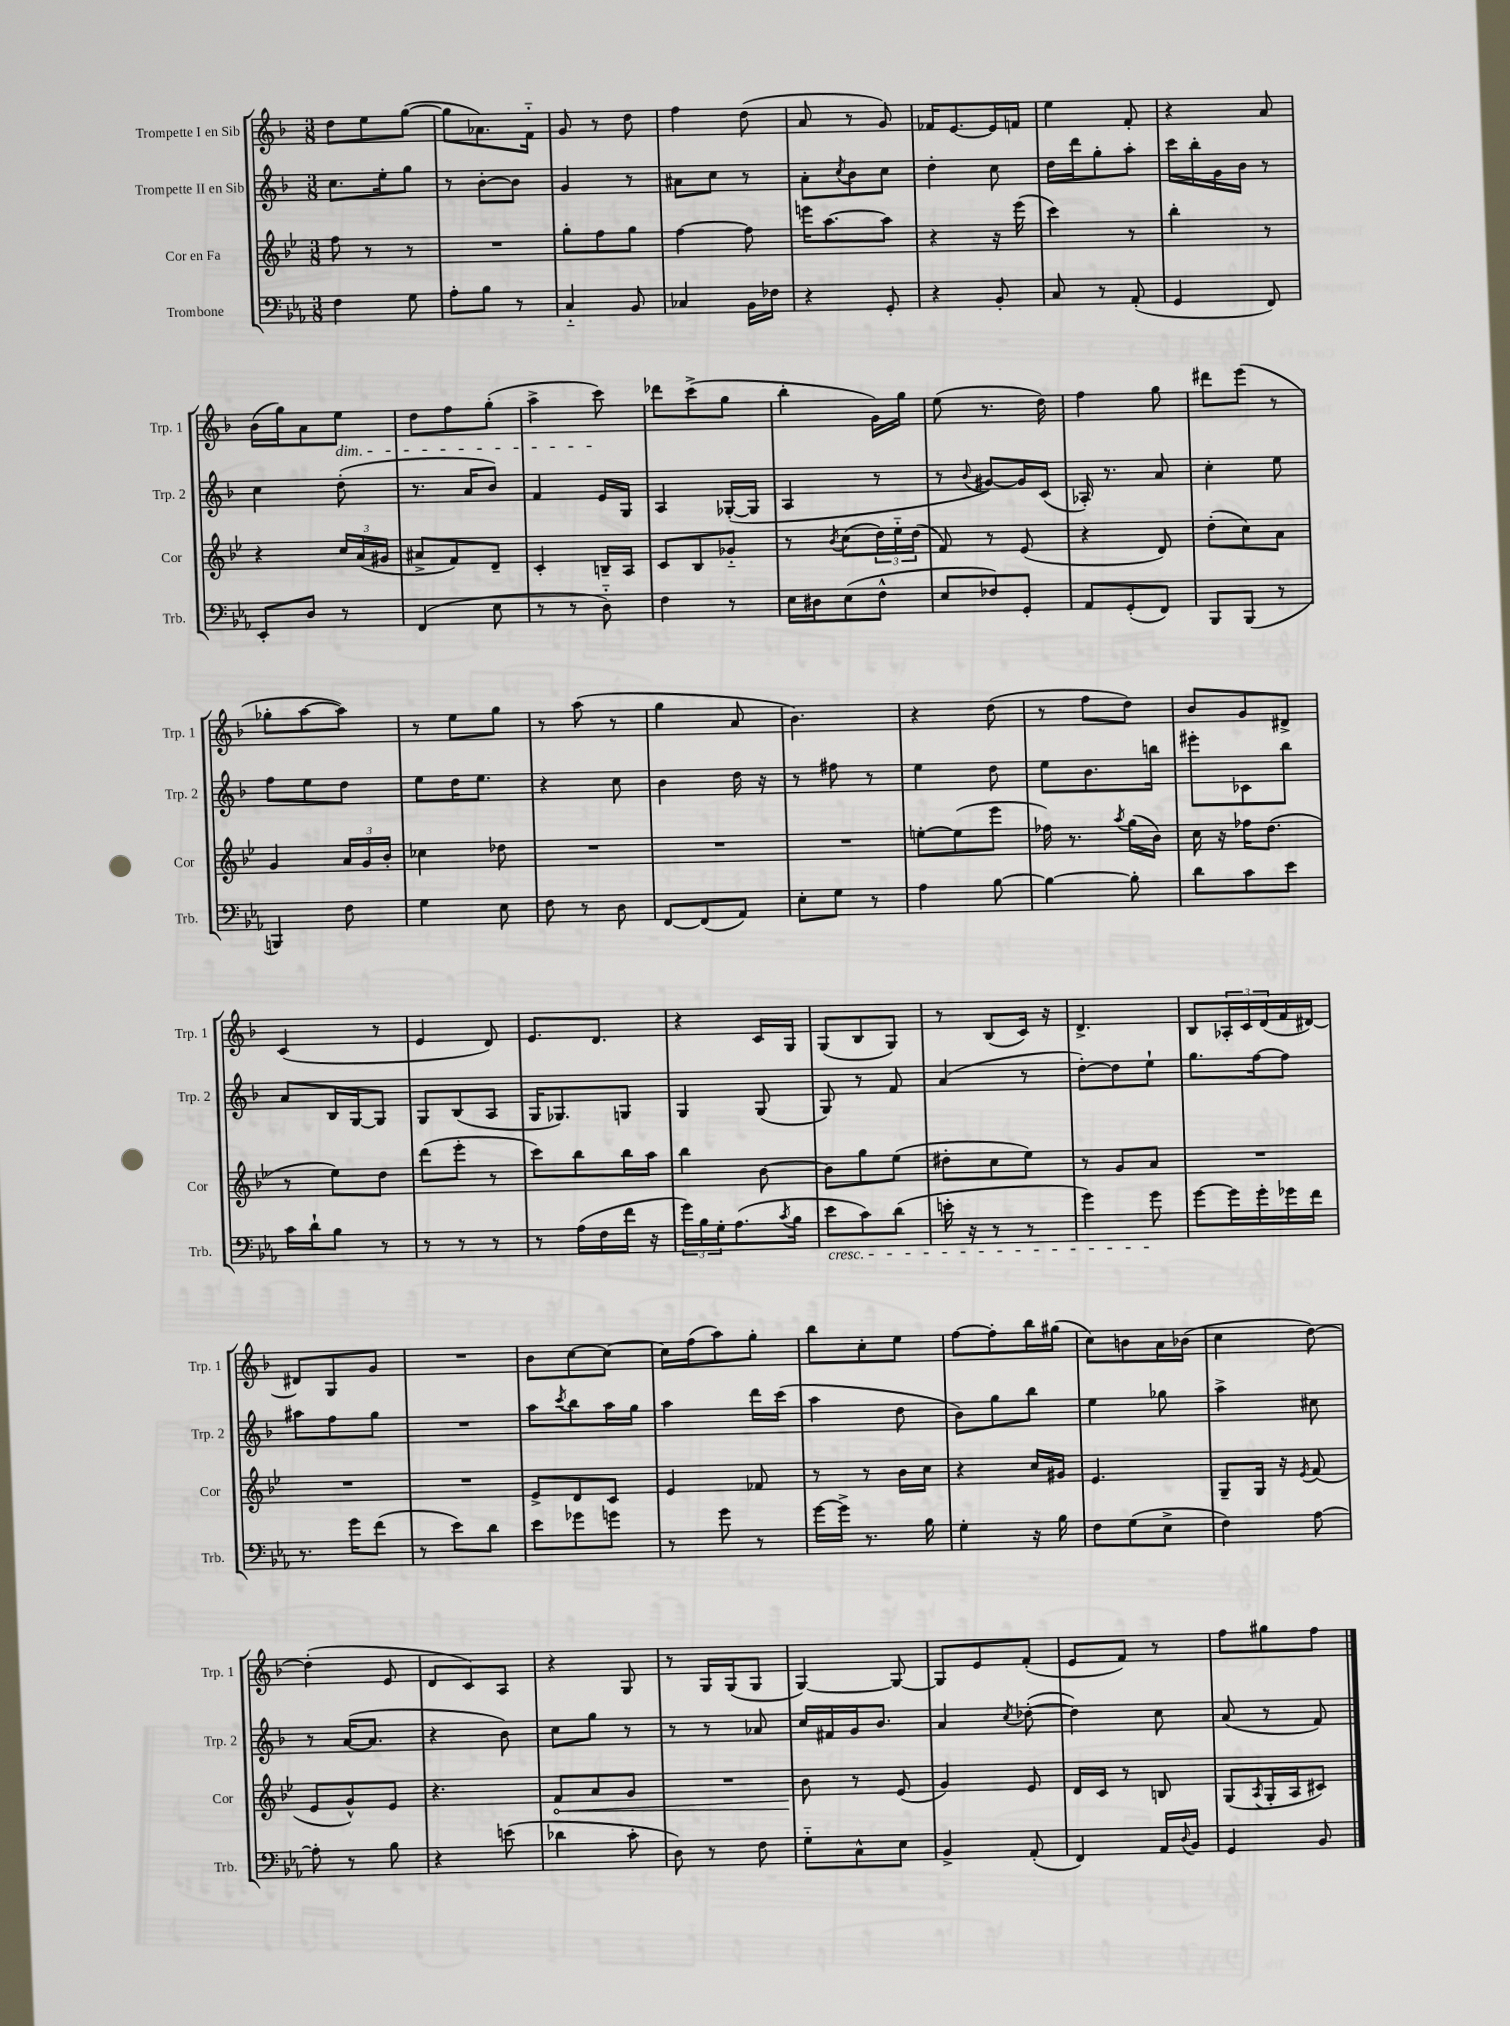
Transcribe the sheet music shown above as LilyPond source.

<<
\new StaffGroup <<
\new Staff = "s0" \with { instrumentName = "Trompette I en Sib" shortInstrumentName = "Trp. 1" } {
    \clef treble \key f \major \numericTimeSignature \time 3/8
    d''8 e''8 g''8~( |
    g''8 aes'8.) f'16-_ |
    g'8 r8 d''8 |
    f''4 d''8( |
    a'8 r8 g'8) |
    fes'16 e'8.~ e'16 f'16 |
    e''4 f'8-. |
    r4 a'8 |
    bes'16( g''16) a'8 e''8\dim |
    d''8 f''8 g''8-.( |
    a''4-> c'''8\!) |
    des'''8 c'''8->( g''8 |
    bes''4-. g'16) g''16 |
    e''8( r8. d''16) |
    f''4 g''8 |
    dis'''8 e'''8( r8 |
    ges''8-. a''8~ a''8) |
    r8 e''8 g''8 |
    r8 a''8( r8 |
    g''4 a'8 |
    bes'4.) |
    r4 d''8( |
    r8 f''8 d''8) |
    bes'8 g'8 dis'8-> |
    c'4( r8 |
    e'4 d'8) |
    e'8. d'8. |
    r4 c'16 g16 |
    g8( bes8 g8) |
    r8 bes8( c'16) r16 |
    d'4.-> |
    bes8 \tuplet 3/2 { aes16-. c'16 d'16( } f'16 dis'16~) |
    dis'8 g8 g'8 |
    R4. |
    bes'8 c''8~ c''8~ |
    c''16 f''16( a''8) g''8-. |
    bes''8 c''8-. e''8 |
    f''8~ f''8-. bes''16 gis''16( |
    c''8) b'8 a'16 bes'16( |
    c''4 d''8~) |
    d''4-.( e'8 |
    d'8 c'8) a8 |
    r4 g8 |
    r8 g16 g16( g8 |
    g4~) g8~ |
    g8 e'8 f'8-.( |
    e'8 f'8) r8 |
    f''8 gis''8 f''8 \bar "|." |
}
\new Staff = "s1" \with { instrumentName = "Trompette II en Sib" shortInstrumentName = "Trp. 2" } {
    \clef treble \key f \major \numericTimeSignature \time 3/8
    c''8. e''16-. g''8 |
    r8 bes'8~-. bes'8 |
    g'4 r8 |
    ais'8 c''8 r8 |
    a'8-. \acciaccatura { c''8 } bes'8 c''8 |
    d''4-. c''8 |
    d''16 d'''16 g''8-. a''8-. |
    c'''16 bes''16-. g'16 bes'16 r8 |
    c''4 d''8-.( |
    r8. a'16 bes'8) |
    f'4 e'16 g16 |
    a4 ges16~-.( ges16 |
    a4 r8 |
    r8 \appoggiatura { bes'8 } gis'8~) gis'16 c'16( |
    aes16-.) r8. a'8 |
    c''4-. e''8 |
    f''8 e''8 d''8 |
    e''8 d''16 e''8. |
    r4 c''8 |
    bes'4 d''16 r16 |
    r8 fis''8 r8 |
    e''4 d''8 |
    e''8 bes'8. b''16 |
    eis'''8-. ces'8 bes''8 |
    a'8 bes16 g16~ g8 |
    g8 bes8( a8 |
    g16 ges8.) g8 |
    g4 g8( |
    g8) r8 f'8 |
    a'4( r8 |
    d''8~-.) d''8 e''8-! |
    g''8. f''16~ f''8 |
    ais''8 f''8 g''8 |
    R4. |
    a''8 \acciaccatura { c'''8 } bes''8 a''16 g''16 |
    a''4 d'''16 c'''16( |
    a''4 d''8 |
    bes'8) g''8 bes''8 |
    e''4 ges''8 |
    a''4-> cis''8 |
    r8 a'16~( a'8. |
    r4 bes'8) |
    c''8 g''8 r8 |
    r8 r8 aes'8 |
    c''16 fis'16 g'16 bes'8. |
    a'4 \acciaccatura { c''8 } des''8~-.( |
    des''4) c''8 |
    a'8( r8 f'8) \bar "|." |
}
\new Staff = "s2" \with { instrumentName = "Cor en Fa" shortInstrumentName = "Cor" } {
    \clef treble \key bes \major \numericTimeSignature \time 3/8
    f''8 r8 r8 |
    R4. |
    g''8-. f''8 g''8 |
    f''4~ f''8 |
    e'''16 a''8.~ a''8 |
    r4 r16 ees'''16( |
    c'''4) r8 |
    bes''4-. r8 |
    r4 \tuplet 3/2 { c''16 a'16( gis'16 } |
    ais'8-> f'8) d'8-- |
    c'4-. b16-- a16 |
    c'8 bes8 ges'8-_ |
    r8 \acciaccatura { bes'8 } c''8( \tuplet 3/2 { d''16) ees''16-_ d''16( } |
    f'8) r8 ees'8( |
    r4 d'8) |
    d''8-.( c''8) a'8 |
    g'4 \tuplet 3/2 { a'16 g'16 bes'16-. } |
    ces''4 des''8 |
    R4. |
    R4. |
    R4. |
    e''8~-. e''8( ees'''8 |
    fes''16) r8. \acciaccatura { a''8 } g''16( bes'16) |
    c''16 r16 fes''16 d''8.( |
    r8 ees''8) d''8 |
    d'''8( ees'''8-. r8 |
    c'''8) bes''8 bes''16 a''16 |
    bes''4 bes'8~ |
    bes'8 g''8 ees''8( |
    dis''8-. c''8 ees''8) |
    r8 g'8 a'8 |
    R4. |
    R4. |
    R4. |
    ees'8-> d'8 c'8 |
    ees'4 fes'8 |
    r8 r8 bes'16 c''16 |
    r4 c''16 gis'16 |
    ees'4. |
    g8-- g16 r16 \acciaccatura { ees'8 } f'8( |
    ees'8 g'8-^) ees'8 |
    r4. |
    \once \override Hairpin.circled-tip = ##t f'8\< a'8 g'8 |
    R4. |
    bes'8\! r8 ees'8( |
    g'4) ees'8 |
    d'16 c'16 r8 b8 |
    g8( \acciaccatura { a8 } g16-. a16 cis'8) \bar "|." |
}
\new Staff = "s3" \with { instrumentName = "Trombone" shortInstrumentName = "Trb." } {
    \clef bass \key ees \major \numericTimeSignature \time 3/8
    f4 g8 |
    aes8-. bes8 r8 |
    c4-_ bes,8 |
    ces4 bes,16 fes16 |
    r4 g,8-. |
    r4 bes,8-. |
    c8 r8 aes,8-.( |
    g,4 f,8) |
    ees,8-. d8 r8 |
    f,4( ees8 |
    r8 r8 d8-_) |
    f4 r8 |
    ees16 dis16 ees8( f8-^ |
    ees8 fes8) g,8-. |
    aes,8 g,8-.( f,8) |
    bes,,8 bes,,8( r8 |
    b,,4) f8 |
    g4 ees8 |
    f8 r8 d8 |
    f,8~ f,8( aes,8) |
    ees8-. g8 r8 |
    aes4 bes8~ |
    bes4~ bes8-. |
    d'8 c'8 ees'8 |
    c'16 d'16-! bes8 r8 |
    r8 r8 r8 |
    r8 aes16( f16 f'16 r16 |
    \tuplet 3/2 { g'16) bes16 g16-. } aes8.( \acciaccatura { c'8 } bes16 |
    ees'8\cresc c'8) d'8( |
    e'16-. r16 r8 r8 |
    g'4) g'8\! |
    g'8~ g'16 g'16-. ges'16 f'16 |
    r8. g'16 f'8( |
    r8 ees'8) d'8 |
    ees'8 ges'8 g'8 |
    r8 g'8 r8 |
    g'16~ g'16-> r8. bes16 |
    g4-. r16 bes16 |
    f8 g8( ees8-> |
    f4) aes8~ |
    aes8-. r8 bes8 |
    r4 e'8( |
    des'4 c'8-. |
    d8) r8 f8 |
    g8-_ c8-^ ees8 |
    bes,4-> aes,8-.( |
    f,4) aes,16 \appoggiatura { d8 } bes,16 |
    g,4 bes,8 \bar "|." |
}
>>
>>
\layout { \context { \Score \remove "Bar_number_engraver" } }
